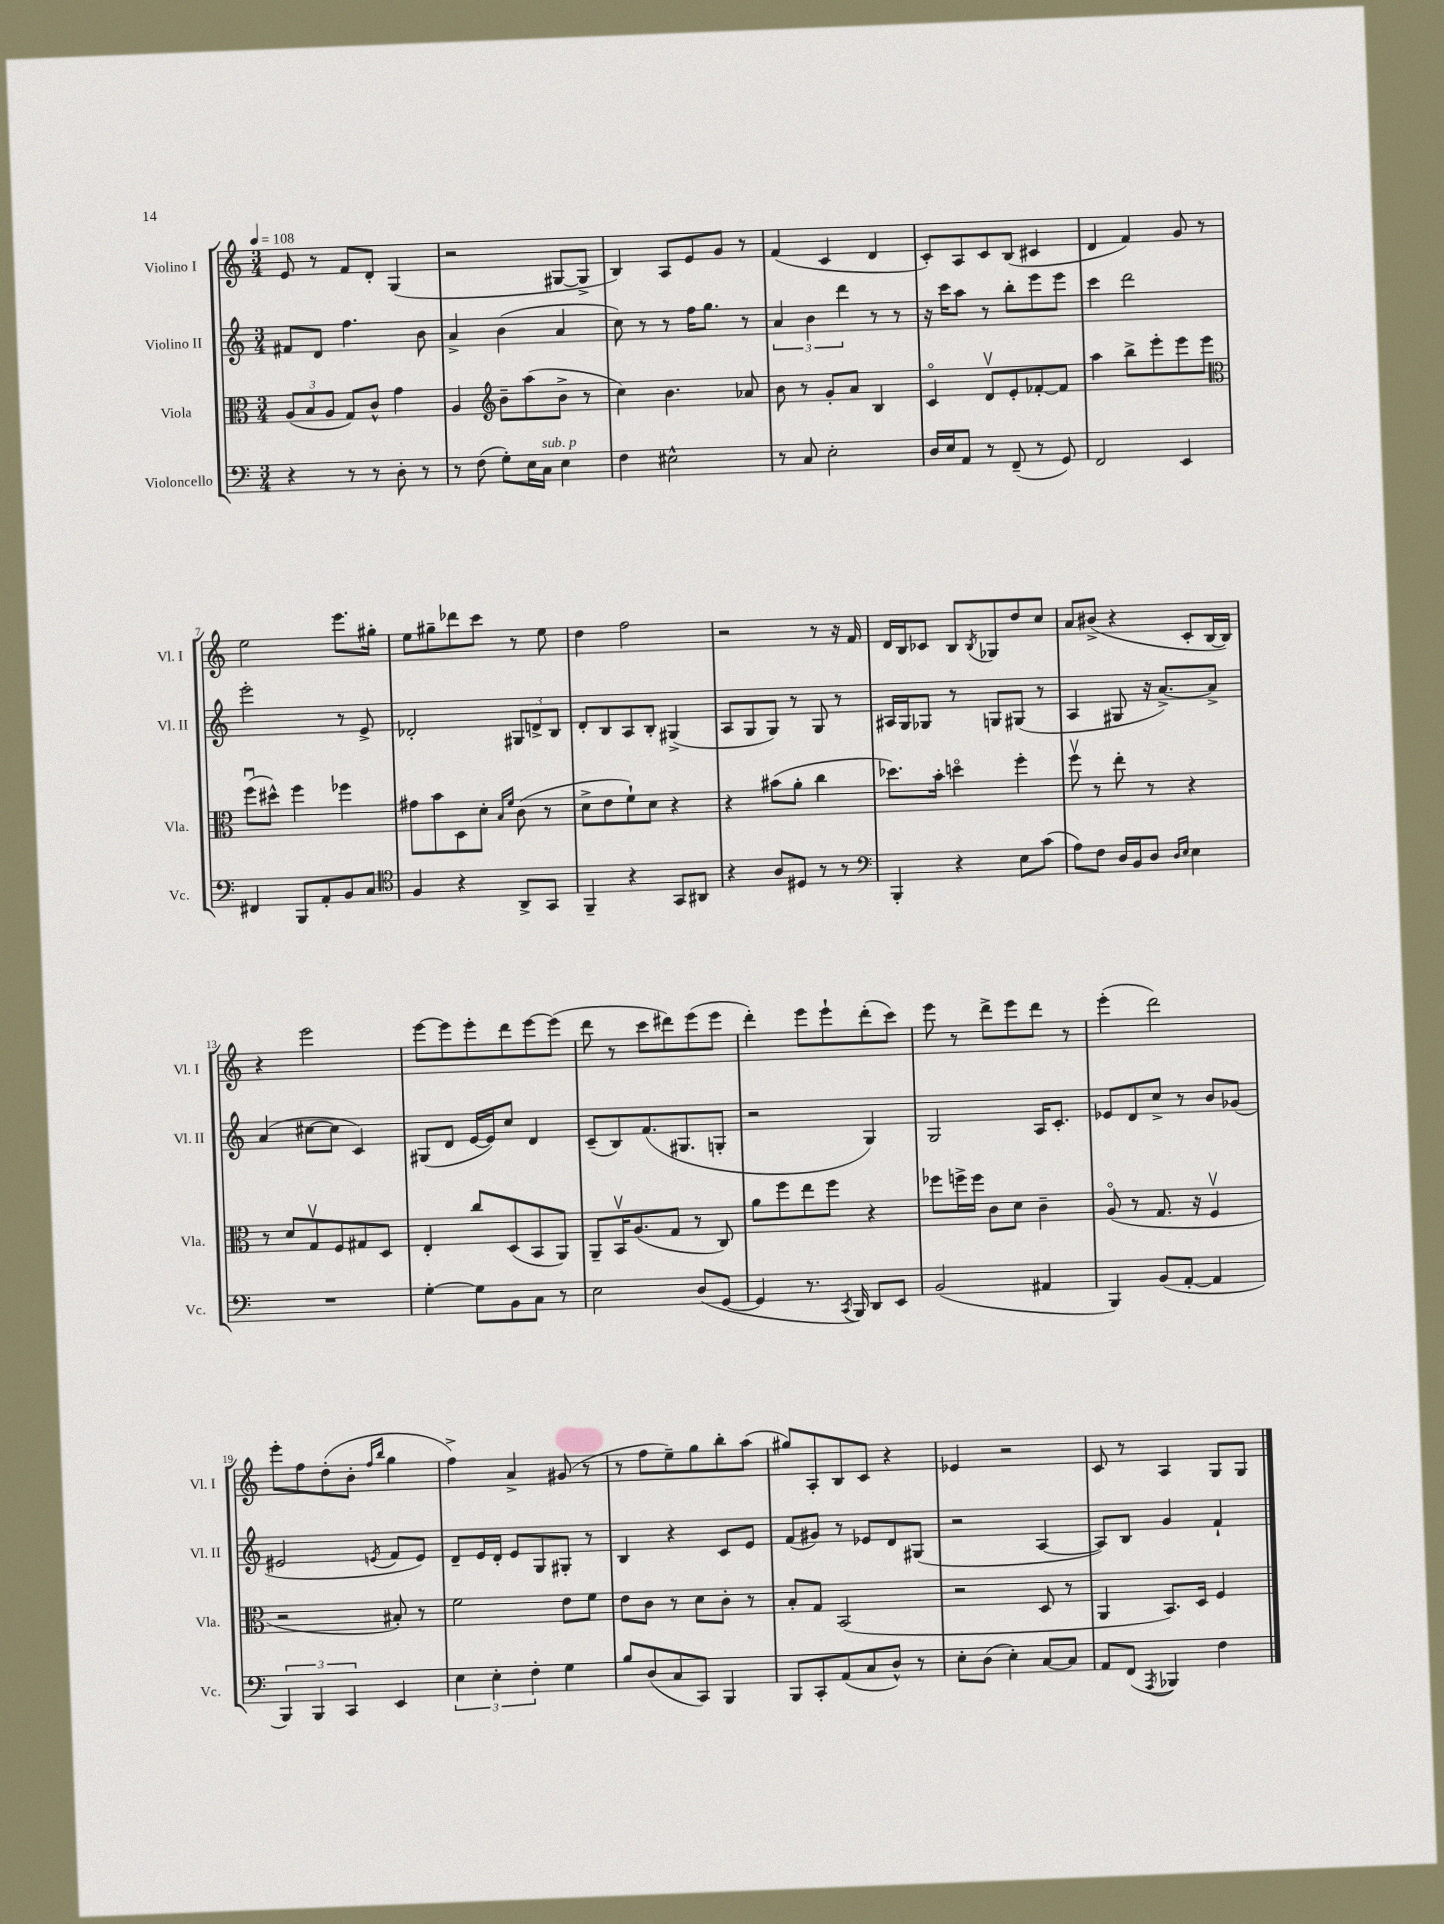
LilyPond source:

<<
\new StaffGroup <<
\new Staff = "s0" \with { instrumentName = "Violino I" shortInstrumentName = "Vl. I" } {
    \clef treble \key c \major \numericTimeSignature \time 3/4 \tempo 4 = 108
    e'8 r8 f'8 d'8-. g4( |
    r2 gis8~ gis8-> |
    b4) a8 e'8 g'8 r8 |
    f'4( c'4 d'4 |
    c'8-.) a8 c'8 b8( cis'4 |
    d'4 f'4) g'8 r8 |
    e''2 e'''8. gis''16-. |
    e''8 gis''8-- des'''8 c'''8 r8 e''8 |
    d''4 f''2 |
    r2 r8 r16 f'16 |
    d'16 b16 ces'8 b8 \acciaccatura { b8 } ges8 d''8 c''8 |
    a'8 bis'8->( r4 c'8-. b16~ b16) |
    r4 e'''2 |
    e'''8~ e'''8 e'''8-. d'''8 e'''8~ e'''8( |
    d'''8 r8 c'''8 dis'''8) e'''8( e'''8 |
    d'''4-.) e'''8 e'''8-! d'''8-.( c'''8) |
    e'''8 r8 d'''8-> e'''8 d'''8 r8 |
    e'''4-.( d'''2) |
    e'''8-. f''8 d''8-.( b'8-. \grace { f''16 b''16 } g''4 |
    f''4->) a'4-> gis'8( r8 |
    r8 f''8 e''8--) g''8 b''8-. a''8( |
    gis''8) a8-. b8 c'8 r4 |
    ees'4 r2 |
    c'8 r8 a4 g8 g8 \bar "|." |
}
\new Staff = "s1" \with { instrumentName = "Violino II" shortInstrumentName = "Vl. II" } {
    \clef treble \key c \major \numericTimeSignature \time 3/4
    fis'8 d'8 f''4. b'8 |
    a'4-> b'4( a'4 |
    c''8) r8 r8 f''16 g''8. r8 |
    \tuplet 3/2 { a'4 b'4 d'''4 } r8 r8 |
    r16 c'''16 a''8 r8 b''8-. e'''8 e'''8 |
    c'''4 d'''2 |
    e'''2-. r8 e'8-> |
    des'2-. \tuplet 3/2 { gis8 d'8-> b8 } |
    d'8-. b8 a8 b8-. gis4->( |
    a8 g8 g8) r8 g8 r8 |
    ais16 g16 ges8 r8 g8 gis8( r8 |
    a4 gis8 r16 a'8.~->) a'8-> |
    a'4( cis''8~ cis''8 c'4) |
    gis8( d'8 e'16~ e'16) c''8 d'4 |
    c'8--( b8) f'8.( gis8. g8-. |
    r2 g4) |
    g2 a16 c'8.-. |
    ees'8 d'8 c''8-> r8 b'8 ges'8( |
    eis'2 \acciaccatura { e'8 } f'8 e'8) |
    d'8-- e'16 d'16-. e'8 g8 gis8-. r8 |
    b4 r4 c'8 e'8 |
    f'8( gis'8) r8 ees'8 d'8 gis8( |
    r2 a4~ |
    a8) b8 g'4 f'4-! \bar "|." |
}
\new Staff = "s2" \with { instrumentName = "Viola" shortInstrumentName = "Vla." } {
    \clef alto \key c \major \numericTimeSignature \time 3/4
    \tuplet 3/2 { a8( b8 a8 } g8) c'8-^ g'4 |
    a4 \clef treble b'8-- a''8( b'8-> r8 |
    c''4) b'4. aes'8 |
    b'8 r8 g'8-. a'8 b4 |
    c'4\flageolet d'8\upbow e'8-. fes'8~-. fes'8 |
    a''4 b''8-> e'''8-. e'''8 e'''8 |
    \clef alto f''8\downbow( dis''8-^) f''4 fes''4 |
    gis'8 b'8 d8 d'8-. \grace { b16 f'16 } c'8( r8 |
    d'8-> e'8 f'8-!) d'8 r4 |
    r4 bis'8( a'8-. c''4 |
    des''8.) b'16-. d''4\flageolet f''4-. |
    f''8\upbow r8 e''8-. r8 r4 |
    r8 d'8 g8\upbow f8 gis8 d8 |
    e4-. c''8 d8( b,8 a,8) |
    a,8-- b,16\upbow a8.( g8 r8 c8) |
    a'8 f''8 e''8 f''8 r4 |
    fes''8 f''16-> f''16 c'8 d'8 c'4-- |
    a8\flageolet( r8 g8. r16 f4\upbow |
    r2 bis8-.) r8 |
    f'2 e'8 f'8 |
    e'8 c'8 r8 d'8 c'8-. r8 |
    b8-. g8 b,2( |
    r2 d8 r8 |
    a,4 b,8.) d16 f4 \bar "|." |
}
\new Staff = "s3" \with { instrumentName = "Violoncello" shortInstrumentName = "Vc." } {
    \clef bass \key c \major \numericTimeSignature \time 3/4
    r4 r8 r8 d8-. r8 |
    r8 f8( g8-.) e16 c16^\markup { \italic "sub. p" } e4 |
    f4 eis2-^ |
    r8 c8 e2-. |
    d16 e16 a,8 r8 f,8--( r8 g,8) |
    f,2 e,4 |
    fis,4 b,,8 a,8-. b,8 c8 |
    \clef tenor f4 r4 a,8-> g,8 |
    f,4-- r4 g,8 ais,8 |
    r4 a8 dis8 r8 r8 |
    \clef bass b,,4-. r4 e8 c'8( |
    a8) f8 d16 b,16 d8 \grace { d16 e16 } e4 |
    R2. |
    g4~-. g8 b,8 c8 r8 |
    e2 d8( g,8~ |
    g,4 r8. \acciaccatura { c,8 } b,,16) d,8 e,8 |
    b,2( ais,4 |
    b,,4) b,8( a,8~-. a,4 |
    \tuplet 3/2 { b,,4) b,,4 c,4 } e,4 |
    \tuplet 3/2 { e4 e4-. f4-. } g4 |
    b8 d8( c8 c,8) b,,4 |
    b,,8 c,8-. a,8( c8 d8-^) r8 |
    e8-. d8( e4-.) c8~ c8 |
    a,8 f,8( \acciaccatura { a,,8 } bes,,4) f4 \bar "|." |
}
>>
>>
